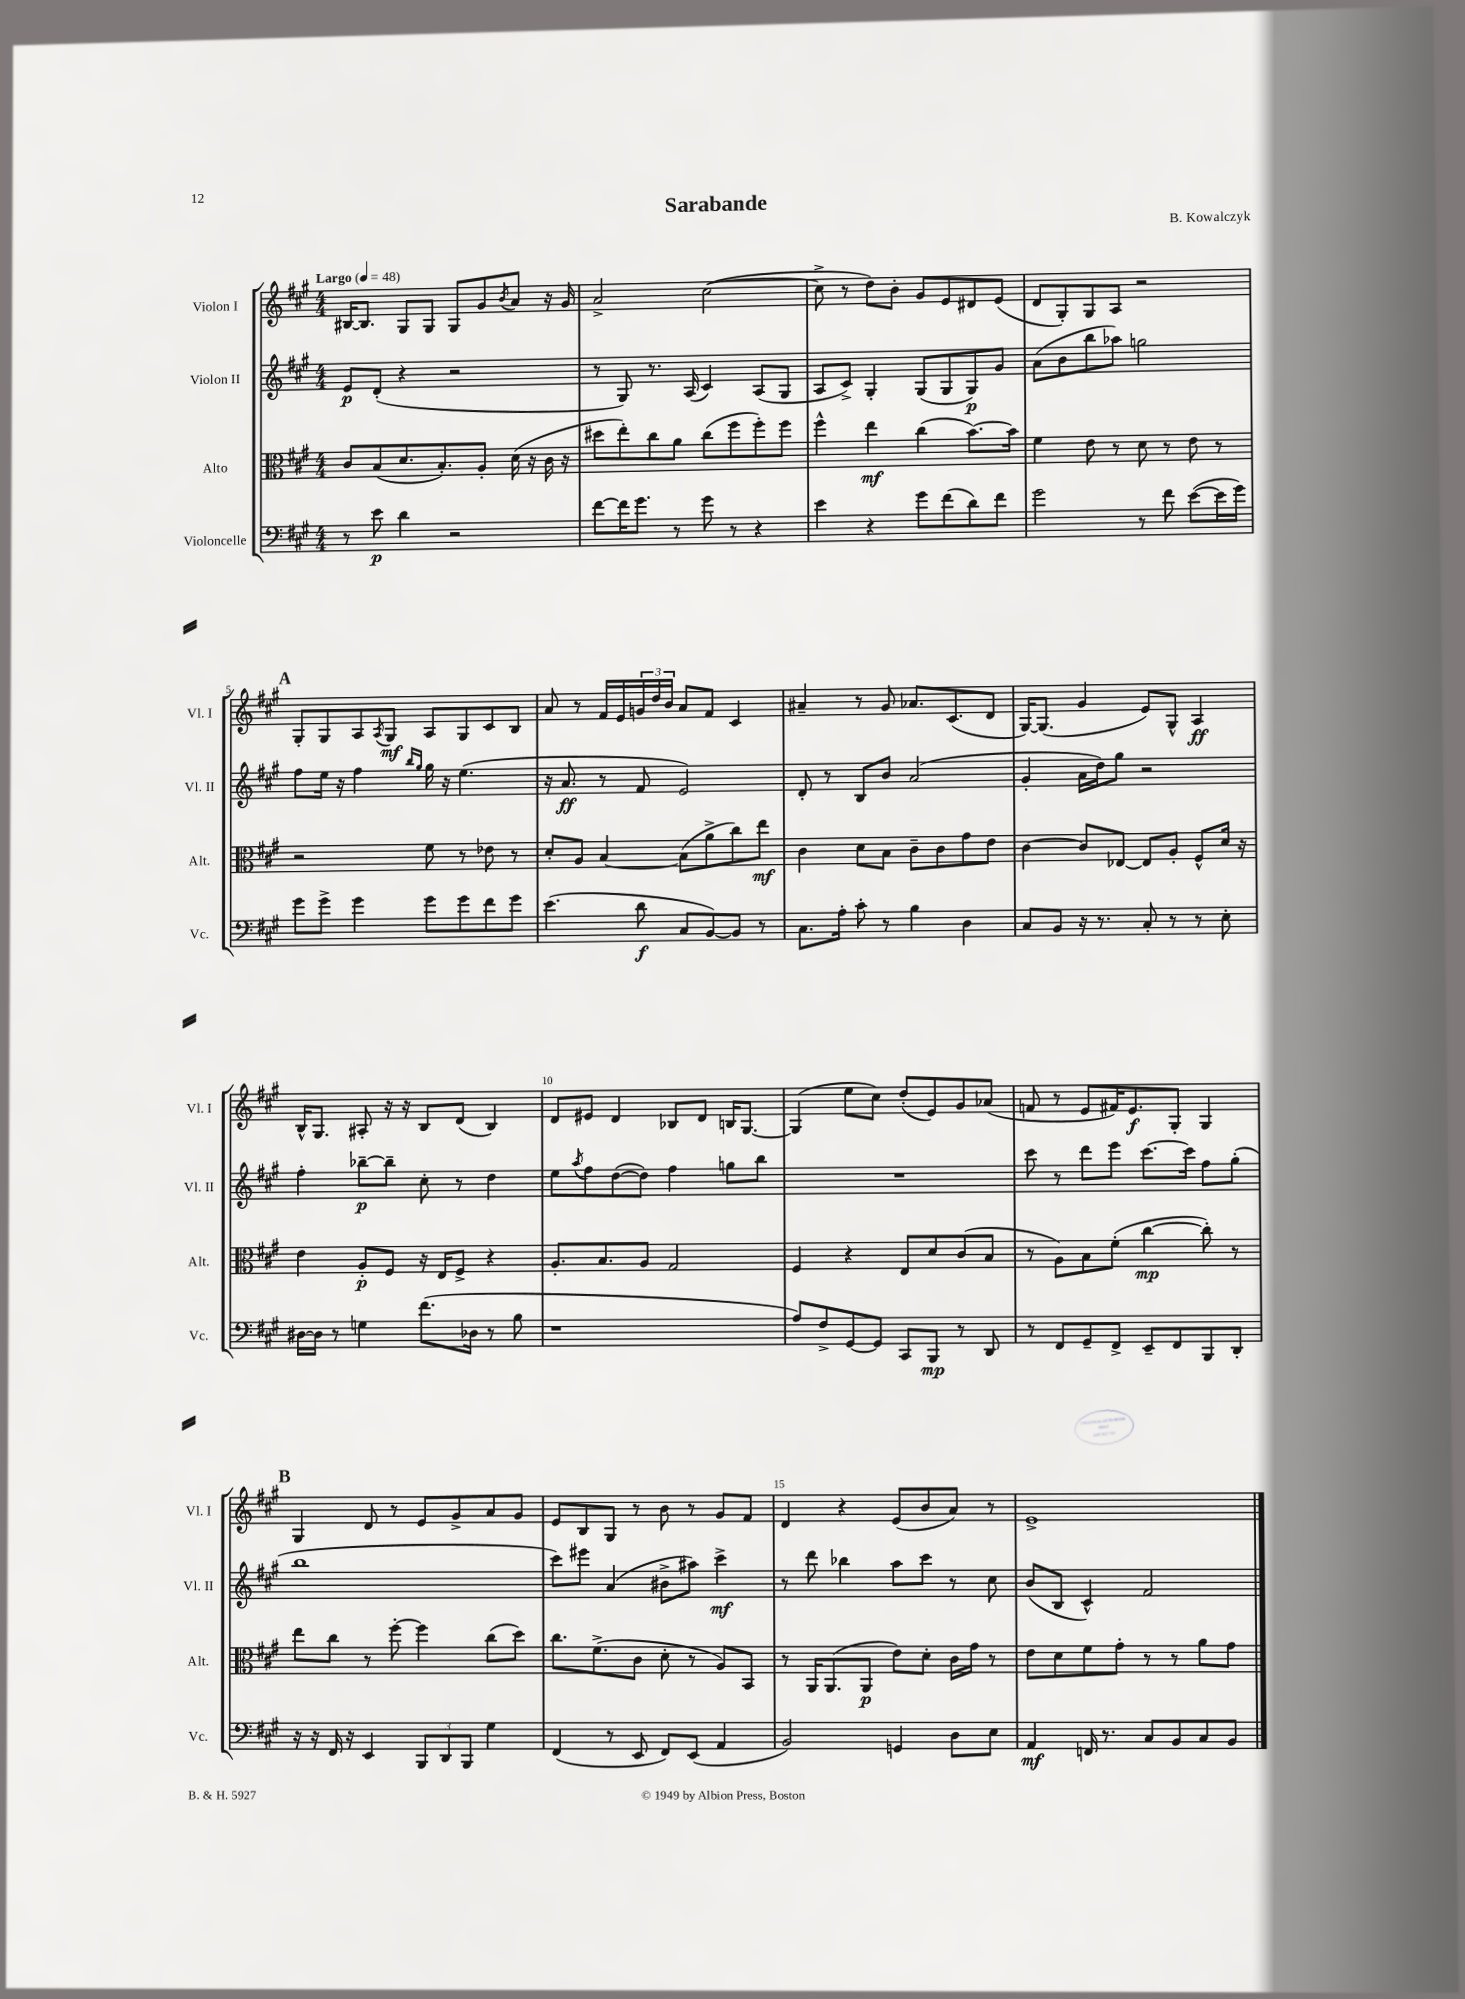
\header { title = "Sarabande" composer = "B. Kowalczyk" }
<<
\new StaffGroup <<
\new Staff = "s0" \with { instrumentName = "Violon I" shortInstrumentName = "Vl. I" } {
    \clef treble \key a \major \numericTimeSignature \time 4/4 \tempo "Largo" 4 = 48
    bis16~ bis8. gis8 gis8 gis8 gis'8 \acciaccatura { b'8 } a'8 r16 gis'16 |
    a'2-> cis''2~( |
    cis''8-> r8 d''8) b'8-. gis'8 e'8 dis'8 e'8( |
    d'8 gis8-.) gis8 a8 r2 |
    \mark \markup { \bold "A" } gis8-. gis8 a8 \acciaccatura { a8 } gis8\mf a8 gis8 cis'8 b8 |
    a'8 r8 fis'16 e'16 \tuplet 3/2 { g'16 d''16 b'16 } a'8 fis'8 cis'4 |
    ais'4-- r8 gis'8 aes'8. cis'8.( d'8 |
    gis16~) gis8.( gis'4 e'8) gis8-^ a4\ff |
    b16-^ gis8. ais8-. r16 r16 b8 d'8( b4) |
    d'8 eis'8 d'4 bes8 d'8 b16 gis8.~ |
    gis4( e''8 cis''8) d''8-.( e'8) gis'8 aes'8( |
    f'8 r8 e'8 fis'16) e'8.\f gis8-. gis4 |
    \mark \markup { \bold "B" } gis4 d'8 r8 e'8 gis'8-> a'8 gis'8 |
    e'8 b8 gis8 r8 b'8 r8 gis'8 fis'8 |
    d'4 r4 e'8( b'8 a'8) r8 |
    e'1-> \bar "|." |
}
\new Staff = "s1" \with { instrumentName = "Violon II" shortInstrumentName = "Vl. II" } {
    \clef treble \key a \major \numericTimeSignature \time 4/4
    e'8\p d'8-.( r4 r2 |
    r8 gis8) r8. a16( cis'4) a8( gis8 |
    a8 cis'8->) gis4-. gis8( gis8 gis8\p) gis'8 |
    a'8( b'8 b''8 aes''8) g''2 |
    \mark \markup { \bold "A" } fis''8 e''16 r16 fis''4 \grace { b''16 gis''16 } gis''16 r16 e''4.( |
    r16 a'8.\ff r8 fis'8 e'2) |
    d'8-. r8 b8 b'8 a'2( |
    gis'4-. a'16 d''16) gis''8 r2 |
    fis''4-. bes''8~--\p bes''8-- cis''8-. r8 d''4 |
    e''8 \acciaccatura { a''8 } fis''8 d''8~( d''8) fis''4 g''8 b''8 |
    R1 |
    cis'''8 r8 d'''8 e'''8 cis'''8.~ cis'''16 fis''8 gis''8-.( |
    \mark \markup { \bold "B" } b''1 |
    cis'''8) eis'''8 a'4( bis'8-> ais''8) cis'''4->\mf |
    r8 d'''8 bes''4 a''8 cis'''8 r8 cis''8 |
    b'8( b8 cis'4-^) fis'2 \bar "|." |
}
\new Staff = "s2" \with { instrumentName = "Alto" shortInstrumentName = "Alt." } {
    \clef alto \key a \major \numericTimeSignature \time 4/4
    cis'8 b8( d'8. b8.-.) a8-. d'16( r16 cis'16 r16 |
    dis''8 e''8-.) cis''8 a'8 cis''8( fis''8 fis''8-.) fis''8 |
    fis''4-^ e''4\mf cis''4( b'8.~) b'16 |
    fis'4 e'8 r8 d'8 r8 e'8 r8 |
    \mark \markup { \bold "A" } r2 fis'8 r8 ees'8 r8 |
    d'8-. a8 b4~ b8( a'8-> cis''8) e''8\mf |
    cis'4 d'8 b8 cis'8-- cis'8 gis'8 e'8 |
    cis'4~ cis'8 ees8~ ees8 a8-. fis8-^ d'16 r16 |
    e'4 a8-.\p fis8 r16 e16 fis8-> r4 |
    a8.-. b8. a8 gis2 |
    fis4 r4 e8 d'8 cis'8( b8 |
    r8 a8) b8 fis'8-.( cis''4~\mp cis''8-.) r8 |
    \mark \markup { \bold "B" } e''8 cis''8 r8 fis''8~-. fis''4 cis''8( d''8) |
    cis''8. fis'8.->( cis'8 d'8-. r8 a8) b,8 |
    r8 a,16 a,8.( a,8\p e'8) d'8-. cis'16 gis'16 r8 |
    e'8 d'8 fis'8 gis'8-. r8 r8 a'8 gis'8 \bar "|." |
}
\new Staff = "s3" \with { instrumentName = "Violoncelle" shortInstrumentName = "Vc." } {
    \clef bass \key a \major \numericTimeSignature \time 4/4
    r8 e'8\p d'4 r2 |
    fis'8~ fis'16 gis'8. r8 gis'8 r8 r4 |
    e'4 r4 gis'8 fis'8( d'8) fis'8 |
    gis'2 r8 fis'8 e'8~( e'16 gis'16) |
    \mark \markup { \bold "A" } gis'8 gis'8-> gis'4 gis'8 gis'8 fis'8 gis'8 |
    e'4.( d'8\f cis8 b,8~) b,8 r8 |
    cis8. a16-. cis'8-. r8 b4 d4 |
    cis8 b,8 r16 r8. cis8-. r8 r8 e8-. |
    dis16~ dis16 r8 g4 fis'8.( des16 r8 b8 |
    r1 |
    a8) fis8-> gis,8~ gis,8 cis,8 b,,8\mp r8 d,8 |
    r8 fis,8 gis,8-- fis,8-> e,8-- fis,8 b,,8 d,8-. |
    \mark \markup { \bold "B" } r16 r16 fis,16 r16 e,4 \tuplet 3/2 { b,,8 d,8 b,,8 } gis4 |
    fis,4( r8 e,8 fis,8) e,8( a,4 |
    b,2) g,4 d8 e8 |
    a,4\mf f,16 r8. cis8 b,8 cis8 b,8 \bar "|." |
}
>>
>>
\layout { \context { \Score \override BarNumber.break-visibility = ##(#f #t #t) barNumberVisibility = #(every-nth-bar-number-visible 5) } }
